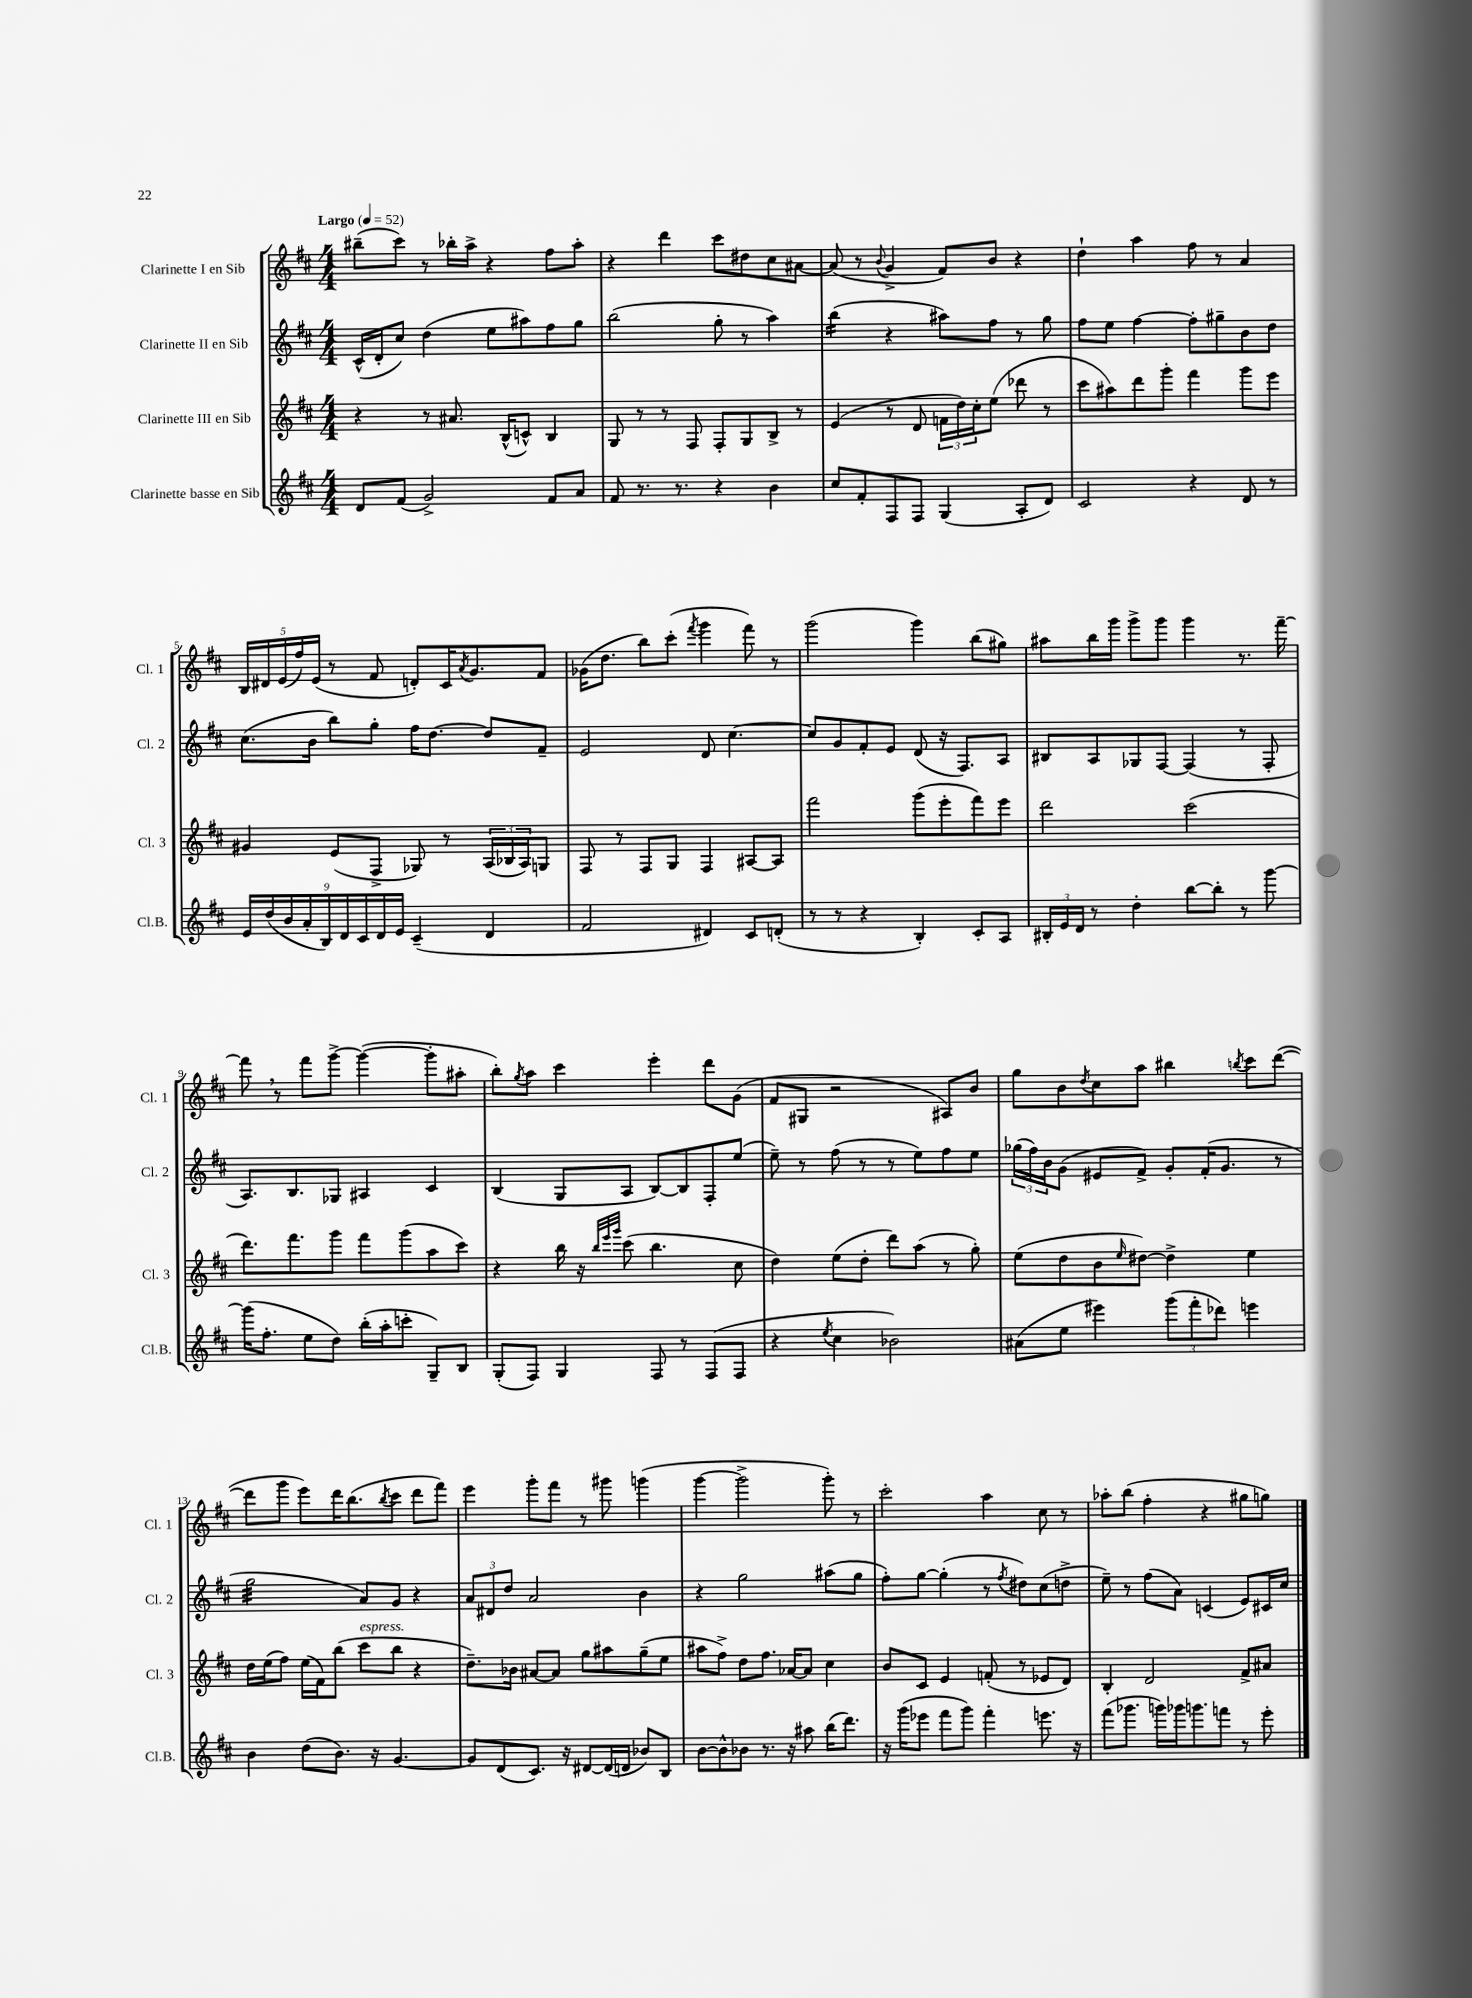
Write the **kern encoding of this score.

**kern	**kern	**kern	**kern
*staff4	*staff3	*staff2	*staff1
*clefG2	*clefG2	*clefG2	*clefG2
*k[f#c#]	*k[f#c#]	*k[f#c#]	*k[f#c#]
*M4/4	*M4/4	*M4/4	*M4/4
*MM52	*MM52	*MM52	*MM52
8d	4r	(16c#^^	(8bb#~
.	.	16d'	.
(8f#	.	8cc#)	8ccc#)
2g^)	8r	(4dd	8r
.	8.a#	.	16bb-'
.	.	.	16aa^
.	.	8ee	4r
.	(16B^^	.	.
.	8c^^)	8aa#)	.
8f#	4B	8ff#	8ff#
8a	.	8gg	8aa'
=	=	=	=
8f#	8G	(2bb	4r
8.r	8r	.	.
.	8r	.	4ddd
8.r	.	.	.
.	8F#	.	.
4r	8F#'	8gg'	8ccc#
.	8G	8r	8dd#
4b	8B^	4aa)	8cc#
.	8r	.	[8a#
=	=	=	=
8cc#	(4e	(4bb	(8a#]
8f#'	.	.	8r
.	.	.	8qqb
8F#	8r	4r	4g^
8F#	8d	.	.
(4G	24f	8aa#)	8f#)
.	24dd)	.	.
.	24cc#'	.	.
.	(8ee	8ff#	8b
8A'	8ddd-	8r	4r
8d)	8r	8gg	.
=	=	=	=
2c#	8ccc#	8ff#	4dd`
.	8aa#)	8ee	.
.	8ddd	[4ff#	4aa
.	8ggg'	.	.
4r	4fff#	8ff#']	8ff#
.	.	8gg#~	8r
8d	8ggg	8b	4a
8r	8eee	8dd	.
=	=	=	=
18e	4g#	(8.cc#	20B
.	.	.	20d#
(18dd	.	.	.
.	.	.	(20e
18b	.	.	.
.	.	.	20ff#)
18a'	.	.	.
.	.	16b	.
.	.	.	(20e
18B)	.	.	.
.	(8e	8bb)	8r
18d	.	.	.
18c#	.	.	.
.	8F#^	8gg'	8f#
18d	.	.	.
18e	.	.	.
(4c#~	8G-)	16ff#	8d')
.	.	[8.dd	.
.	8r	.	16c#
.	.	.	8qa
.	.	.	8.g
4d	(24A	8dd]	.
.	24B-	.	.
.	24A)	.	.
.	8G	8f#~	8f#
=	=	=	=
2f#	8F#	2e	(16g-
.	.	.	8.dd
.	8r	.	.
.	8F#	.	8bb)
.	8G	.	(8ccc#'
.	.	.	8qfff#
4d#)	4F#	8d	4ggg
.	.	[4.cc#	.
8c#	[8A#	.	8fff#)
(8d'	8A#]	.	8r
=	=	=	=
8r	2fff#	8cc#]	(2ggg
8r	.	8g	.
4r	.	8f#'	.
.	.	8e	.
4B')	(8ggg	(8d	4ggg)
.	8eee'	16r	.
.	.	8.F#)	.
8c#'	8fff#)	.	(8bb
8A	8eee	8A	8gg#)
=	=	=	=
24B#'	2ddd	8B#	8aa#
24e	.	.	.
24d	.	.	.
8r	.	8A	16bb
.	.	.	16ggg
4dd'	.	8G-	8ggg^
.	.	[8F#	8ggg
[8bb	(2ccc#	(4F#]	4ggg
8bb']	.	.	.
8r	.	8r	8.r
[8ggg	.	8F#'	.
.	.	.	[16fff#~
=	=	=	=
(16ggg]	8.ddd)	8.A)	8fff#]
8.ff#'	.	.	.
.	.	.	8r
.	8.fff#	8.B	.
8ee	.	.	8fff#
8dd)	8ggg	8G-	[8ggg^
(16bb'	8fff#	4A#	(4ggg_
16aa'	.	.	.
8ccc'	(8ggg	.	.
8G~)	8aa	4c#	8ggg']
8B	8ccc#)	.	8aa#'
=	=	=	=
(8G'	4r	(4B	8bb')
.	.	.	8qgg
8F#)	.	.	8aa
4G	16bb	8G	4ccc#
.	16r	.	.
.	32qqbb	.	.
.	32qqeee	.	.
.	32qqggg	.	.
.	(8ccc#	8A	.
8F#	4.bb	[8B)	4eee'
8r	.	8B]	.
(8F#	.	8F#'	8ddd
8F#	8cc#	(8ee	(8g
=	=	=	=
4r	4dd)	8ee~)	8f#
.	.	8r	8G#
8qee	.	.	.
4cc#	(8ee	(8ff#	2r
.	8dd'	8r	.
2b-)	8ddd)	8r	.
.	(8aa	8ee)	.
.	8r	8ff#	8A#)
.	8gg')	8ee	8b
=	=	=	=
(8a#	(8ee	(24gg-	8gg
.	.	24ff#)	.
.	.	24b	.
8ee	8dd	(8g	8b
.	.	.	8qdd
4eee#)	8b	8e#	8cc#
.	16qqee	.	.
.	[8dd#)	8f#^)	8aa
(12ggg	4dd#^]	8g'	4bb#
12fff#'	.	.	.
.	.	(16f#'	.
12ddd-)	.	.	.
.	.	8.g	.
.	.	.	8qbb
4eee	4ee	.	8ccc#
.	.	8r	([8ddd
=	=	=	=
4b	16dd	2gg	8ddd]
.	(16ee	.	.
.	8ff#)	.	8ggg
(8dd	(16ee	.	8eee)
.	16f#)	.	.
8.b)	(8bb	.	16ddd
.	.	.	(8.bb
.	8ccc#	8a)	.
16r	.	.	.
.	.	.	8qbb
[4.g	8bb	8g	8ccc#
.	4r	4r	8ddd
.	.	.	8fff#)
=	=	=	=
8g]	8.dd~)	12a	4eee
.	.	12d#	.
(8d	.	.	.
.	.	12dd	.
.	16b-	.	.
8.c#)	[8a#	2a	8ggg'
.	8a#]	.	8fff#
16r	.	.	.
[8d#	8gg	.	8r
(16d#]	8aa#	.	8ggg#
16d	.	.	.
8b-)	(8gg~	4b	(4ggg
8B	8ee	.	.
=	=	=	=
[8b	8aa#	4r	[4ggg
8b^^]	8ff#^)	.	.
8b-	8dd	2gg	2ggg^]
8.r	8.ff#	.	.
16r	[16a-	.	.
8aa#	8a-]	.	.
(16bb	4cc#	(8aa#	8ggg')
8.ddd)	.	.	.
.	.	8gg	8r
=	=	=	=
16r	8b	8ff#')	2ccc#'
(16ggg	.	.	.
8eee-	8c#	[8gg	.
8fff#	4e	(4gg']	.
8ggg)	.	.	.
4fff#'	(8f'	8r	4aa
.	.	8qff#	.
.	8r	8dd#)	.
8.eee	8e-	(8cc#	8cc#
.	8d)	8dd^	8r
16r	.	.	.
=	=	=	=
(8fff#	4B'	8ee~)	8aa-'
8.ggg-	.	8r	(8bb
.	2d	(8ff#	4ff#'
16ggg)	.	.	.
16ggg-	.	8a)	.
8.ggg	.	.	.
.	.	(4c	4r
8fff	.	.	.
8r	8f#^	8e)	8gg#
8eee'	8a#	16c#	8gg)
.	.	16cc#	.
==	==	==	==
*-	*-	*-	*-
